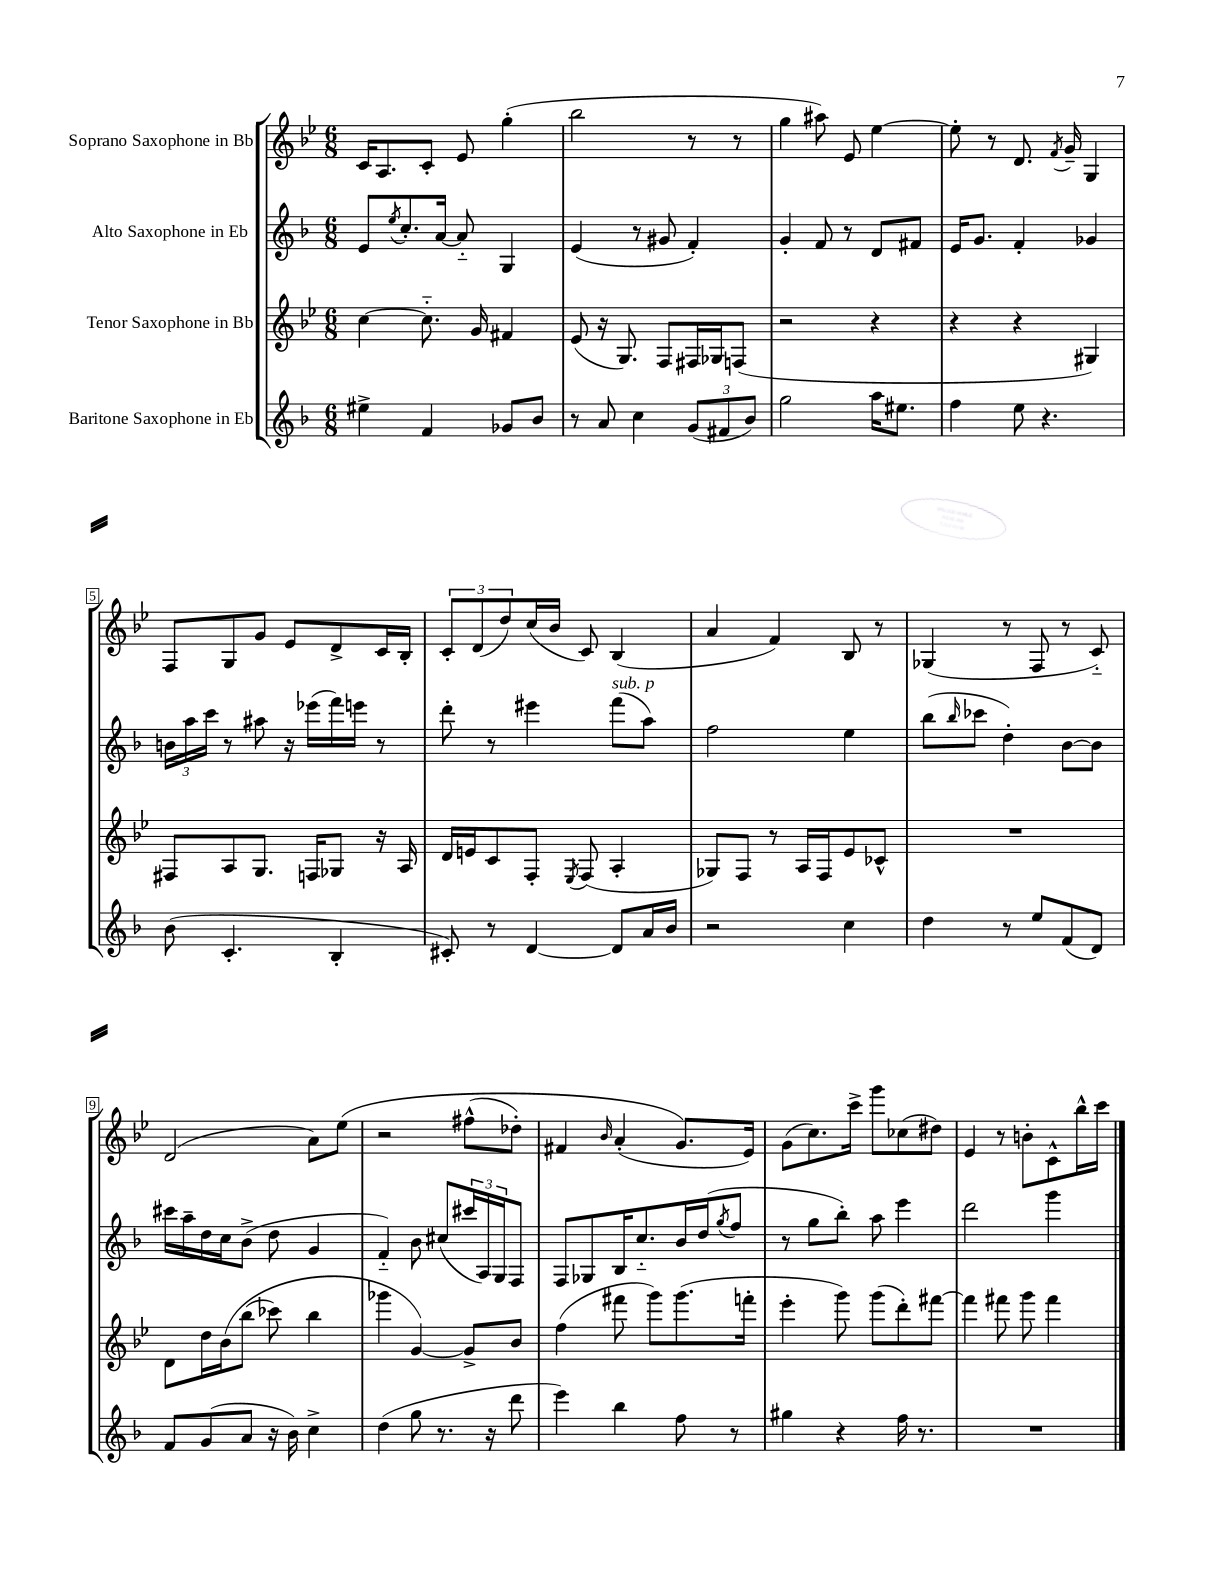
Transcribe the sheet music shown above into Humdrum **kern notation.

**kern	**kern	**kern	**kern
*part4	*part3	*part2	*part1
*staff4	*staff3	*staff2	*staff1
*I"Baritone Saxophone in Eb	*I"Tenor Saxophone in Bb	*I"Alto Saxophone in Eb	*I"Soprano Saxophone in Bb
*clefG2	*clefG2	*clefG2	*clefG2
*k[b-]	*k[b-e-]	*k[b-]	*k[b-e-]
*M6/8	*M6/8	*M6/8	*M6/8
=1	=1	=1	=1
4ee#X^\	[4cc\	8e/L	16c/KL
.	.	.	8.A/
.	.	8qee/	.
.	.	8.cc'/	.
4f/	8.cc\]	.	8c'/J
.	.	[16a/Jk	.
.	.	8a/]	8e-/
.	16g/	.	.
8g-X/L	4f#X/	4G/	(4gg'\
8b-/J	.	.	.
=2	=2	=2	=2
8r	(8e-/	(4e/	2bb-\
8a/	16r	.	.
.	8.G/)	.	.
4cc\	.	8r	.
.	8F/L	8g#X/	.
(12g/L	16F#X/L	4f'/)	8r
.	16G-X/J	.	.
12f#X/	.	.	.
.	(8Fn/J	.	8r
12b-/J)	.	.	.
=3	=3	=3	=3
2gg\	2r	4g'/	4gg\
.	.	8f/	8aa#X\)
.	.	8r	8e-/
16aa\KL	4r	8d/L	[4ee-\
8.ee#X\J	.	.	.
.	.	8f#X/J	.
=4	=4	=4	=4
4ff\	4r	16e/KL	8ee-'\]
.	.	8.g/J	.
.	.	.	8r
8ee\	4r	4f'/	8.d/
4.r	.	.	.
.	.	.	8qf/
.	.	.	16g~/
.	4G#X/)	4g-X/	4G/
!!LO:LB:g=z
=5	=5	=5	=5
(8b-\	8F#X/L	24bn\LL	8F/L
.	.	24aa\	.
.	.	24ccc\JJ	.
4.c'/	8A/	8r	8G/
.	8.G/J	8aa#X\	8g/J
.	.	16r	8e-/L
.	16Fn/KL	(16eee-X\LL	.
4B-'/	8G-X/J	16fff\)	8d^/
.	.	16eeen\JJ	.
.	16r	8r	16c/L
.	16A/	.	16B-'/JJ
=6	=6	=6	=6
8c#X'/)	16d/LL	8ddd'\	12c'/L
.	16en/J	.	.
.	.	.	(12d/
8r	8c/	8r	.
.	.	.	12dd/)
[4d/	8F'/J	4eee#X\	(16cc/L
.	.	.	16b-/JJ
.	8qE-/	.	.
.	(8F/	.	8c/)
!	!	!LO:TX:a:i:t=sub. p	!
8d/L]	4A'/	(8fff\L	(4B-/
16a/L	.	8aa\J)	.
16b-/JJ	.	.	.
=7	=7	=7	=7
2r	8G-X/L)	2ff\	4a/
.	8F/J	.	.
.	8r	.	4f/)
.	16A/LL	.	.
.	16F/J	.	.
4cc\	8e-/	4ee\	8B-/
.	8c-X^^/J	.	8r
=8	=8	=8	=8
4dd\	2.r	(8bb-\L	(4G-X/
.	.	16qqbb-/	.
.	.	8ccc-X\J	.
8r	.	4dd'\)	8r
8ee/L	.	.	8F/
(8f/	.	[8b-\L	8r
8d/J)	.	8b-\J]	8c/)
!!LO:LB:g=z
=9	=9	=9	=9
8f/L	8d\L	16ccc#X\LL	(2d/
.	.	16aa~\	.
(8g/	16dd\L	16dd\	.
.	(16b-\J	16cc\J	.
8a/J	(8bb-\J	(8b-^\J	.
16r	8ccc-X\)	8dd\	.
16b-\)	.	.	.
4cc^\	4bb-\	4g/	8a\L)
.	.	.	(8ee-\J
=10	=10	=10	=10
(4dd\	4ggg-X\	4f/)	2r
8gg\	[4g/)	8b-\	.
8.r	.	(8cc#X/L	.
.	8g^/L]	24ccc#X/L	(8ff#X^^\L
.	.	24A/)	.
16r	.	.	.
.	.	24G/J	.
8ddd\	8b-/J	8F/J	8dd-X'\J)
=11	=11	=11	=11
4eee\)	(4ff\	8F/L	4f#X/
.	.	8G-X/	.
.	.	.	16qqb-/
4bb-\	8fff#X\	16B-/K	(4a'/
.	.	8.cc/	.
.	8ggg\L)	.	.
8ff\	(8.ggg\	16b-/L	8.g/L)
.	.	(16dd/J	.
.	.	8qgg/	.
8r	.	8ff/J	.
.	16fffn'\Jk	.	16e-/Jk)
=12	=12	=12	=12
4gg#X\	4eee-'\	8r	(8g\L
.	.	8gg\L	8.cc\)
4r	8ggg\)	8bb-'\J)	.
.	.	.	16ccc^\Jk
.	(8ggg\L	8aa\	8ggg\L
16ff\	8ddd'\)	4eee\	(8cc-X\
8.r	.	.	.
.	[8fff#X\J	.	8dd#X\J)
=13	=13	=13	=13
2.r	4fff#\]	2ddd\	4e-/
.	8fff#X\	.	8r
.	8ggg\	.	8bn'\L
.	4fff#\	4ggg\	8c^^\
.	.	.	16bb-^^\L
.	.	.	16ccc\JJ
==	==	==	==
*-	*-	*-	*-
